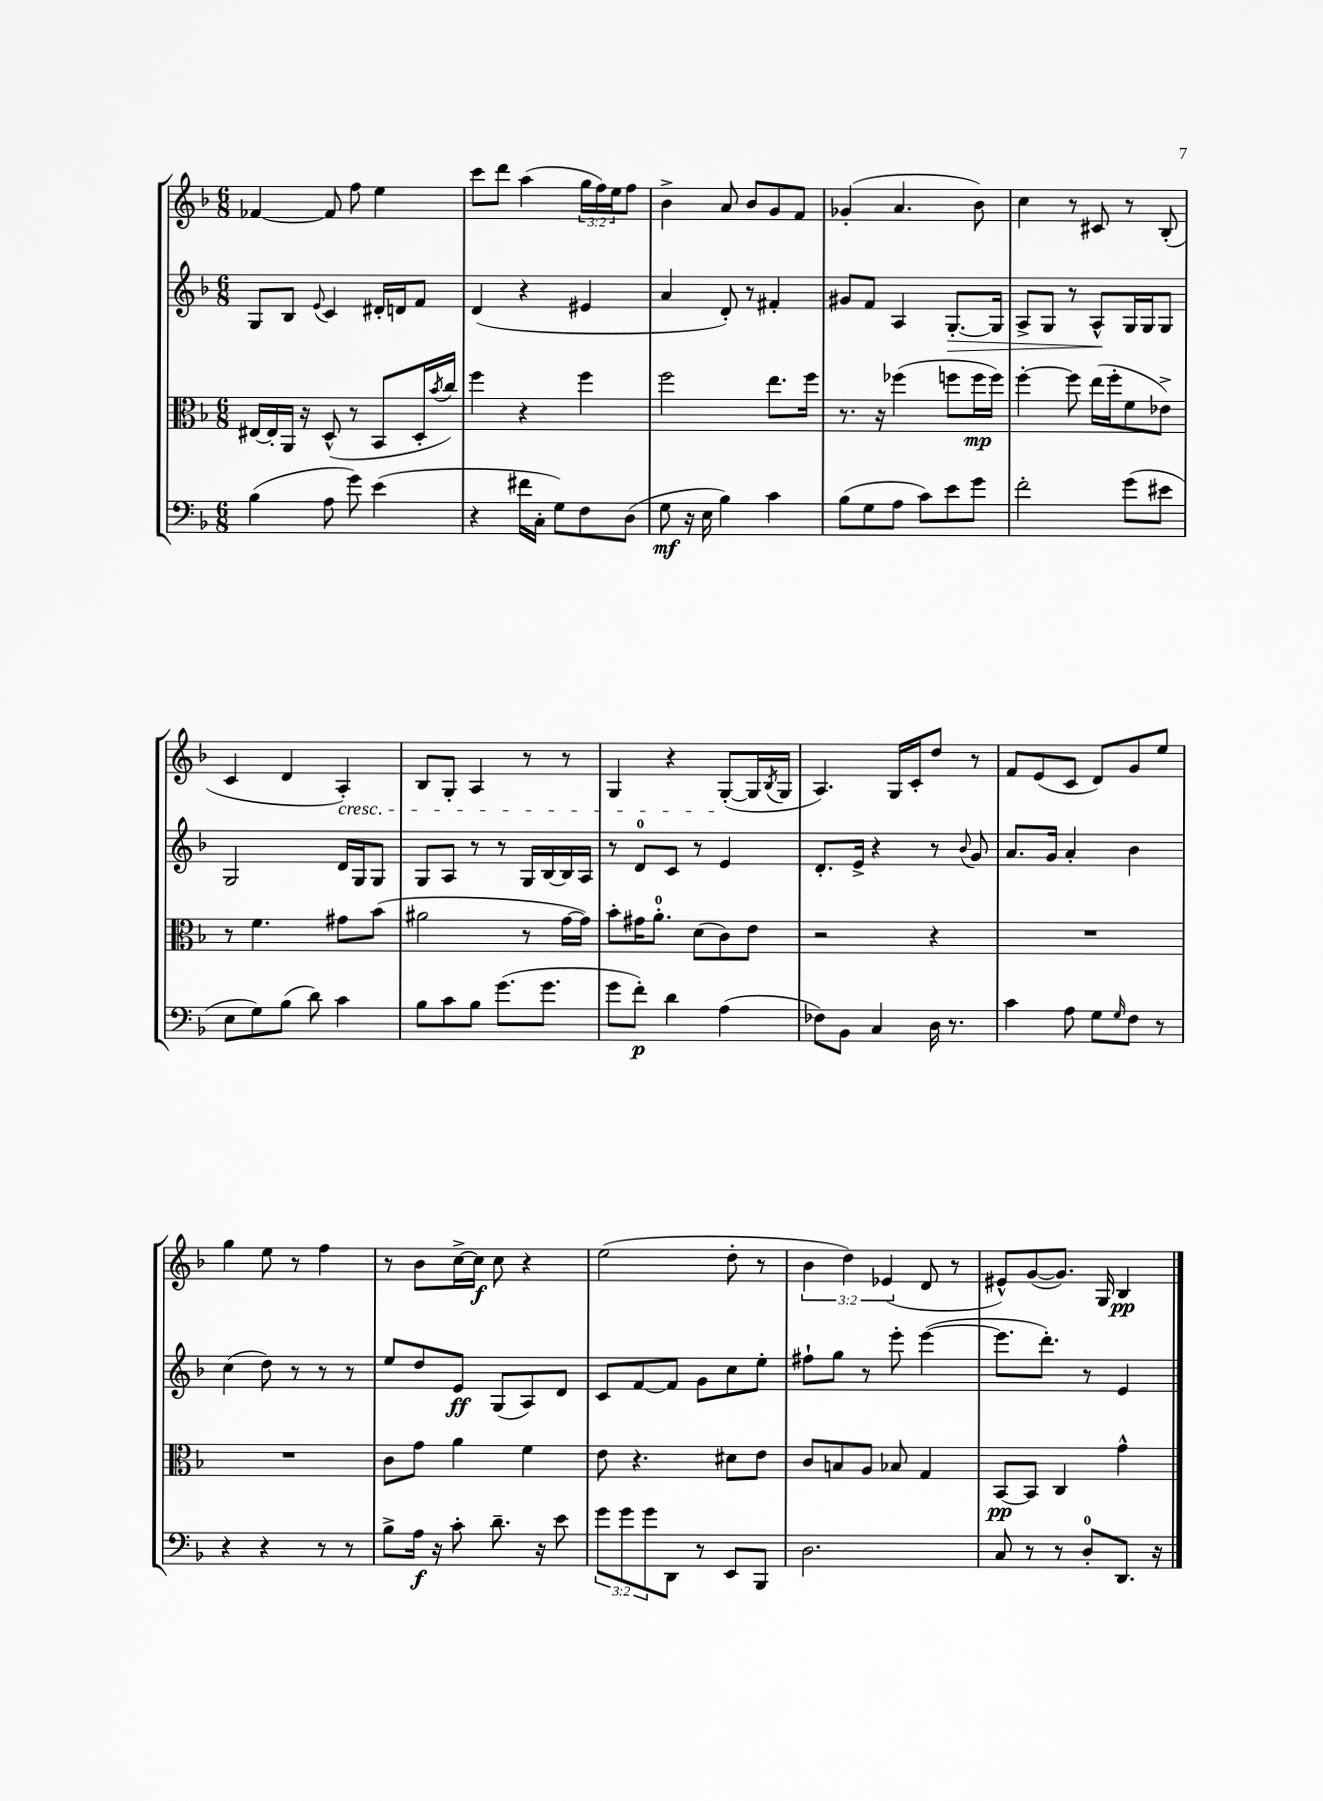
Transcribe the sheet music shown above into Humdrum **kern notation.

**kern	**dynam	**kern	**dynam	**kern	**dynam	**kern	**dynam
*part4	*part4	*part3	*part3	*part2	*part2	*part1	*part1
*staff4	*staff4	*staff3	*staff3	*staff2	*staff2	*staff1	*staff1
*clefF4	*	*clefC3	*	*clefG2	*	*clefG2	*
*k[b-]	*	*k[b-]	*	*k[b-]	*	*k[b-]	*
*M6/8	*	*M6/8	*	*M6/8	*	*M6/8	*
=1	=1	=1	=1	=1	=1	=1	=1
(4B-\	.	[16E#X/LL	.	8G/L	.	[4f-X/	.
.	.	16E#'/]	.	.	.	.	.
.	.	16AA/JJ	.	8B-/J	.	.	.
.	.	16r	.	.	.	.	.
.	.	.	.	8qqe/	.	.	.
8A\	.	(8D^^/	.	4c/	.	8f-/]	.
8g\)	.	8r	.	.	.	8ff\	.
(4e\	.	8BB-/L	.	16d#X'/LL	.	4ee\	.
.	.	.	.	16dn/J	.	.	.
.	.	16D'/L	.	8f/J	.	.	.
.	.	8qb-/	.	.	.	.	.
.	.	16cc/JJ)	.	.	.	.	.
=2	=2	=2	=2	=2	=2	=2	=2
4r	.	4ff\	.	(4d/	.	8ccc\L	.
.	.	.	.	.	.	8ddd\J	.
16f#X\LL	.	4r	.	4r	.	(4aa\	.
16C'\JJ	.	.	.	.	.	.	.
8G\L)	.	.	.	.	.	.	.
8F\	.	4ff\	.	4e#X/	.	24gg\LL	.
.	.	.	.	.	.	24ff\)	.
.	.	.	.	.	.	24ee\J	.
(8D\J	.	.	.	.	.	8ff\J	.
=3	=3	=3	=3	=3	=3	=3	=3
8G\	mf	2ff\	.	4a/	.	4b-^\	.
16r	.	.	.	.	.	.	.
16E\	.	.	.	.	.	.	.
4B-\)	.	.	.	8d'/)	.	8a/	.
.	.	.	.	8r	.	8b-/L	.
4c\	.	8.ee\L	.	4f#X'/	.	8g/	.
.	.	.	.	.	.	8f/J	.
.	.	16ff\Jk	.	.	.	.	.
=4	=4	=4	=4	=4	=4	=4	=4
(8B-\L	.	8.r	.	8g#X/L	.	(4g-X'/	.
8G\	.	.	.	8f/J	.	.	.
.	.	16r	.	.	.	.	.
8A\J	.	(4ff-X\	.	4A/	.	4.a/	.
8c\L)	.	.	.	.	.	.	.
!	!	!	!	!	!LO:HP:b	!	!
8e\	.	8ffn\L	.	[8.G'/L	>	.	.
8g\J	.	16ff\L	mp	.	.	8b-\)	.
.	.	16ff\JJ)	.	16G/Jk]	.	.	.
=5	=5	=5	=5	=5	=5	=5	=5
2f'\	.	[4ff'\	.	8A^/L	.	4cc\	.
.	.	.	.	8G/J	.	.	.
.	.	8ff\]	.	8r	.	8r	.
.	.	(16ee\LL	.	8A^^/L	.	8c#X/	.
.	.	16ff'\J	.	.	.	.	.
(8g\L	.	8f\	.	16G/L	]	8r	.
.	.	.	.	16G/J	.	.	.
8e#X\J	.	8e-X^\J)	.	8G/J	.	(8B-'/	.
!!LO:LB:g=z
=6	=6	=6	=6	=6	=6	=6	=6
8E\L	.	8r	.	2G/	.	4c/	.
8G\)	.	4.f\	.	.	.	.	.
(8B-\J	.	.	.	.	.	4d/	.
8d\)	.	.	.	.	.	.	.
!	!	!	!	!	!	!LO:TX:b:i:t=cresc.	!
4c\	.	8g#X\L	.	16d/LL	.	4A'/)	.
.	.	.	.	16G/J	.	.	.
.	.	(8b-\J	.	8G/J	.	.	.
=7	=7	=7	=7	=7	=7	=7	=7
8B-\L	.	2a#X\	.	8G/L	.	8B-/L	.
8c\	.	.	.	8A/J	.	8G'/J	.
8B-\J	.	.	.	8r	.	4A/	.
(8.g\L	.	.	.	8r	.	.	.
.	.	8r	.	16G/LL	.	8r	.
8.g\J	.	.	.	[16B-/	.	.	.
.	.	[16g\LL	.	16B-/]	.	8r	.
.	.	16g\JJ])	.	16A/JJ	.	.	.
=8	=8	=8	=8	=8	=8	=8	=8
8g\L	.	8b-'\L	.	8r	.	4G/	.
8f'\J)	p	16g#X\K	.	8d/L	.	.	.
.	.	8.a'\J	.	.	.	.	.
4d\	.	.	.	8c/J	.	4r	.
.	.	(8d\L	.	8r	.	.	.
(4A\	.	8c\)	.	4e/	.	([8G'/L	.
.	.	8e\J	.	.	.	16G/L]	.
.	.	.	.	.	.	8qB-/	.
.	.	.	.	.	.	16G/JJ	.
=9	=9	=9	=9	=9	=9	=9	=9
8F-X\L)	.	2r	.	8.d'/L	.	4.A/)	.
8BB-\J	.	.	.	.	.	.	.
.	.	.	.	16e^/Jk	.	.	.
4C/	.	.	.	4r	.	.	.
.	.	.	.	.	.	16G/LL	.
.	.	.	.	.	.	16c'/J	.
16D\	.	4r	.	8r	.	8dd/J	.
8.r	.	.	.	.	.	.	.
.	.	.	.	8qqb-/	.	.	.
.	.	.	.	8g/	.	8r	.
=10	=10	=10	=10	=10	=10	=10	=10
4c\	.	2.r	.	8.a/L	.	8f/L	.
.	.	.	.	.	.	(8e/	.
.	.	.	.	16g/Jk	.	.	.
8A\	.	.	.	4a'/	.	8c/J	.
8G\L	.	.	.	.	.	8d/L)	.
16qqG/	.	.	.	.	.	.	.
8F\J	.	.	.	4b-\	.	8g/	.
8r	.	.	.	.	.	8ee/J	.
!!LO:LB:g=z
=11	=11	=11	=11	=11	=11	=11	=11
4r	.	2.r	.	(4cc\	.	4gg\	.
4r	.	.	.	8dd\)	.	8ee\	.
.	.	.	.	8r	.	8r	.
8r	.	.	.	8r	.	4ff\	.
8r	.	.	.	8r	.	.	.
=12	=12	=12	=12	=12	=12	=12	=12
8B-^\L	.	8c\L	.	8ee/L	.	8r	.
16A\Jk	f	8g\J	.	8dd/	.	8b-\L	.
16r	.	.	.	.	.	.	.
8c'\	.	4a\	.	8e/J	ff	[16cc^\L	.
.	.	.	.	.	.	16cc\JJ]	f
8.d~\	.	.	.	(8G/L	.	8cc\	.
.	.	4f\	.	8A/)	.	4r	.
16r	.	.	.	.	.	.	.
8e\	.	.	.	8d/J	.	.	.
=13	=13	=13	=13	=13	=13	=13	=13
12g\L	.	8e\	.	8c/L	.	(2ee\	.
12g\	.	.	.	.	.	.	.
.	.	4.r	.	[8f/	.	.	.
12g\	.	.	.	.	.	.	.
8DD\J	.	.	.	8f/J]	.	.	.
8r	.	.	.	8g\L	.	.	.
8EE/L	.	8d#X\L	.	8cc\	.	8dd'\	.
8BBB-/J	.	8e\J	.	8ee'\J	.	8r	.
=14	=14	=14	=14	=14	=14	=14	=14
2.D\	.	8c/L	.	8ff#X`\L	.	6b-\	.
.	.	8Bn/	.	8gg\J	.	.	.
.	.	.	.	.	.	6dd\)	.
.	.	8A/J	.	8r	.	.	.
.	.	.	.	.	.	(6e-X/	.
.	.	8B-X/	.	8eee'\	.	.	.
.	.	4G/	.	([4eee\	.	8d/	.
.	.	.	.	.	.	8r	.
=15	=15	=15	=15	=15	=15	=15	=15
8C/	.	[8BB-/L	pp	8.eee\L]	.	8e#X^^/L)	.
8r	.	8BB-/J]	.	.	.	([8g/	.
.	.	.	.	8.ddd'\J)	.	.	.
8r	.	4C/	.	.	.	8.g/J])	.
8D'/L	.	.	.	8r	.	.	.
.	.	.	.	.	.	16G/	.
8.DD/J	.	4g^^\	.	4e/	.	4B-/	pp
16r	.	.	.	.	.	.	.
==	==	==	==	==	==	==	==
*-	*-	*-	*-	*-	*-	*-	*-
